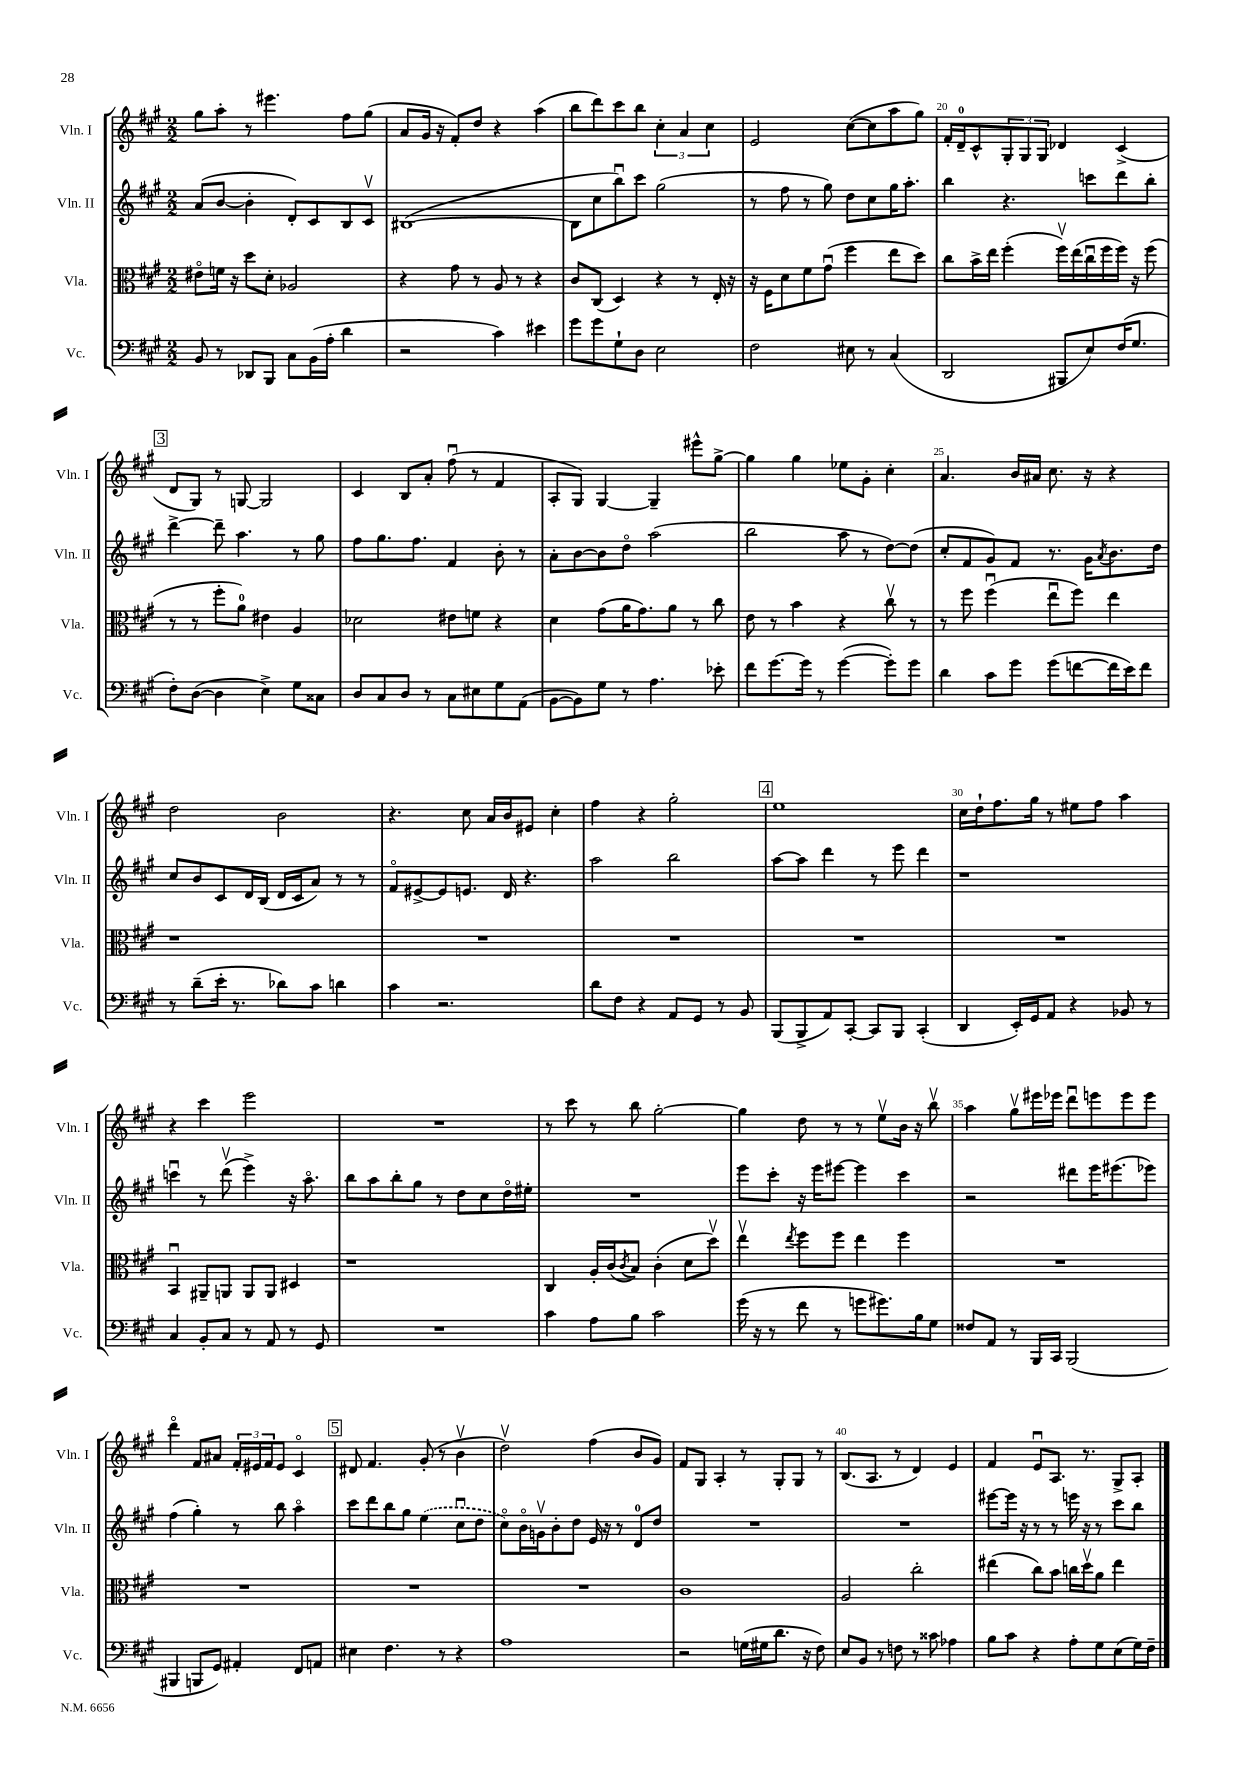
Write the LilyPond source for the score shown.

<<
\new StaffGroup <<
\new Staff = "s0" \with { instrumentName = "Vln. I" shortInstrumentName = "Vln. I" } {
    \clef treble \key a \major \numericTimeSignature \time 2/2
    gis''8 a''8-. r8 eis'''4. fis''8 gis''8( |
    a'8 gis'16 r16 fis'8-.) d''8 r4 a''4( |
    b''8 d'''8) cis'''8 b''8 \tuplet 3/2 { cis''4-. a'4 cis''4 } |
    e'2 cis''8~( cis''8 a''8 gis''8) |
    fis'16-. d'16-0-- cis'8-^ \tuplet 3/2 { gis8-. gis8 gis8 } des'4 cis'4->( |
    \mark \markup { \box "3" } d'8 gis8) r8 g8~ g2 |
    cis'4 b8 a'8-. fis''8\downbow( r8 fis'4 |
    a8-. gis8) gis4~ gis4-- eis'''8-^ gis''8~-> |
    gis''4 gis''4 ees''8 gis'8-. cis''4-. |
    a'4. b'16 ais'16 cis''8. r16 r4 |
    d''2 b'2 |
    r4. cis''8 a'16 b'16 eis'8 cis''4-. |
    fis''4 r4 gis''2-. |
    \mark \markup { \box "4" } e''1 |
    cis''16 d''16-! fis''8. gis''16 r8 eis''8 fis''8 a''4 |
    r4 cis'''4 e'''2 |
    R1 |
    r8 cis'''8 r8 b''8 gis''2~-. |
    gis''4 d''8 r8 r8 e''8\upbow b'16 r16 b''8\upbow |
    a''4 gis''8\upbow eis'''16 ees'''16 d'''8\downbow e'''8 e'''8 e'''8 |
    d'''4\flageolet fis'8 ais'8 \tuplet 3/2 { fis'16-. eis'16 fis'16 } eis'8 cis'4\flageolet |
    \mark \markup { \box "5" } dis'8 fis'4. gis'8-.( r8 b'4\upbow |
    d''2\upbow) fis''4( b'8 gis'8) |
    fis'8 gis8 a4-. r8 gis8-. gis8 r8 |
    b8.( a8. r8 d'4) e'4 |
    fis'4 e'8\downbow a8. r8. gis8-> a8-. \bar "|." |
}
\new Staff = "s1" \with { instrumentName = "Vln. II" shortInstrumentName = "Vln. II" } {
    \clef treble \key a \major \numericTimeSignature \time 2/2
    a'8( b'8~ b'4-. d'8-.) cis'8 b8 cis'8\upbow |
    bis1~( |
    bis8 cis''8 b''8\downbow) cis'''8 gis''2( |
    r8 fis''8 r8 gis''8) d''8 cis''8 gis''16 a''8.-. |
    b''4 r4. c'''8 d'''8 b''8-. |
    \mark \markup { \box "3" } d'''4~-> d'''8-- a''4. r8 gis''8 |
    fis''8 gis''8. fis''8. fis'4 b'8-. r8 |
    a'8-. b'8~ b'8 d''8\flageolet a''2( |
    b''2 a''8 r8 d''8~) d''8( |
    cis''8-. fis'8 gis'8) fis'8 r8. gis'16 \acciaccatura { a'8 } b'8. d''16 |
    cis''8 b'8 cis'8 d'16 b16( d'16 cis'16 a'8) r8 r8 |
    fis'8\flageolet eis'8~-> eis'8 e'8. d'16 r4. |
    a''2 b''2 |
    \mark \markup { \box "4" } a''8~ a''8 d'''4 r8 e'''8 d'''4 |
    r1 |
    c'''4\downbow r8 d'''8\upbow( e'''4->) r16 a''8.\flageolet |
    b''8 a''8 b''8-. gis''8 r8 d''8 cis''8 d''16\flageolet eis''16-. |
    R1 |
    e'''8 cis'''8-. r16 e'''16 eis'''8~ eis'''4 cis'''4 |
    r2 dis'''8 e'''16 eis'''8.( ees'''8) |
    fis''4( gis''4-.) r8 b''8 a''4\flageolet |
    \mark \markup { \box "5" } cis'''8 d'''8 b''8 gis''8 \once \slurDashed e''4( cis''8\downbow d''8 |
    cis''8\flageolet) b'16\flageolet g'16\upbow b'8-. d''8 e'16 r16 r8 d'8-0 d''8 |
    R1 |
    R1 |
    eis'''8~ eis'''16 r16 r8 r8 e'''16 r16 r8 cis'''8 b''8 \bar "|." |
}
\new Staff = "s2" \with { instrumentName = "Vla." shortInstrumentName = "Vla." } {
    \clef alto \key a \major \numericTimeSignature \time 2/2
    eis'8\flageolet f'16 r16 d''8 d'8-. aes2 |
    r4 gis'8 r8 a8 r8 r4 |
    cis'8 cis8( d4) r4 r8 e16-. r16 |
    r16 fis16 d'8 fis'8 gis'8\downbow( fis''4 e''8 d''8) |
    cis''8 b'16-> e''16 fis''4-.( fis''16\upbow) e''16( cis''16\downbow fis''16 fis''16) r16 fis''8( |
    \mark \markup { \box "3" } r8 r8 fis''8-. a'8-0) eis'4 a4 |
    des'2 eis'8 f'8 r4 |
    d'4 gis'8( a'16 gis'8.) a'8 r8 cis''8 |
    e'8 r8 b'4 r4 cis''8\upbow r8 |
    r8 fis''8 fis''4\downbow( e''8\downbow fis''8) e''4 |
    r1 |
    R1 |
    R1 |
    \mark \markup { \box "4" } R1 |
    R1 |
    b,4\downbow ais,8-- a,8 a,8 a,8 dis4 |
    r1 |
    cis4 a16-. cis'16( \acciaccatura { cis'8 } b8) cis'4-.( d'8 d''8\upbow) |
    e''4\upbow \acciaccatura { e''8 } fis''8 fis''8 e''4 fis''4 |
    R1 |
    R1 |
    \mark \markup { \box "5" } R1 |
    R1 |
    cis'1 |
    a2 cis''2-. |
    eis''4( cis''8) b'8 c''16 d''16\upbow a'8 eis''4 \bar "|." |
}
\new Staff = "s3" \with { instrumentName = "Vc." shortInstrumentName = "Vc." } {
    \clef bass \key a \major \numericTimeSignature \time 2/2
    b,8 r8 des,8 b,,8 cis8 b,16( a16-. d'4 |
    r2 cis'4) eis'4 |
    gis'8 gis'8 gis8-! d8 e2 |
    fis2 eis8 r8 cis4( |
    d,2 bis,,8 e8) fis16( gis8. |
    \mark \markup { \box "3" } fis8-.) d8~( d4 e4->) gis8 cisis8 |
    d8 cis8 d8 r8 cis8 eis8 gis8 a,8( |
    b,8~ b,8) gis8 r8 a4. ees'8-. |
    fis'8 gis'8.~ gis'16 r8 gis'4~( gis'8-.) gis'8 |
    d'4 cis'8 gis'8 gis'8( f'8~ f'16 e'16) f'8 |
    r8 d'8--( e'16-. r8. des'8) cis'8 d'4 |
    cis'4 r2. |
    d'8 fis8 r4 a,8 gis,8 r8 b,8 |
    \mark \markup { \box "4" } b,,8( b,,8-> a,8) cis,8~-. cis,8 b,,8 cis,4-.( |
    d,4 e,16-.) gis,16 a,8 r4 bes,8 r8 |
    cis4 b,8-. cis8 r8 a,8 r8 gis,8 |
    R1 |
    cis'4 a8 b8 cis'2 |
    gis'16( r16 r8 fis'8 r8 g'8 gis'8.) b16 gis8 |
    fisis8 a,8 r8 b,,16 cis,16 b,,2( |
    bis,,4 b,,8 gis,8) ais,4-. fis,8 a,8 |
    \mark \markup { \box "5" } eis4 fis4. r8 r4 |
    a1 |
    r2 g16( gis16 d'8. r16 fis8) |
    e8 b,8 r8 f8 r8 cisis'8 aes4 |
    b8 cis'8 r4 a8-. gis8 e8( gis16) fis16-- \bar "|." |
}
>>
>>
\layout { \context { \Score currentBarNumber = #16 \override BarNumber.break-visibility = ##(#f #t #t) barNumberVisibility = #(every-nth-bar-number-visible 5) } }
